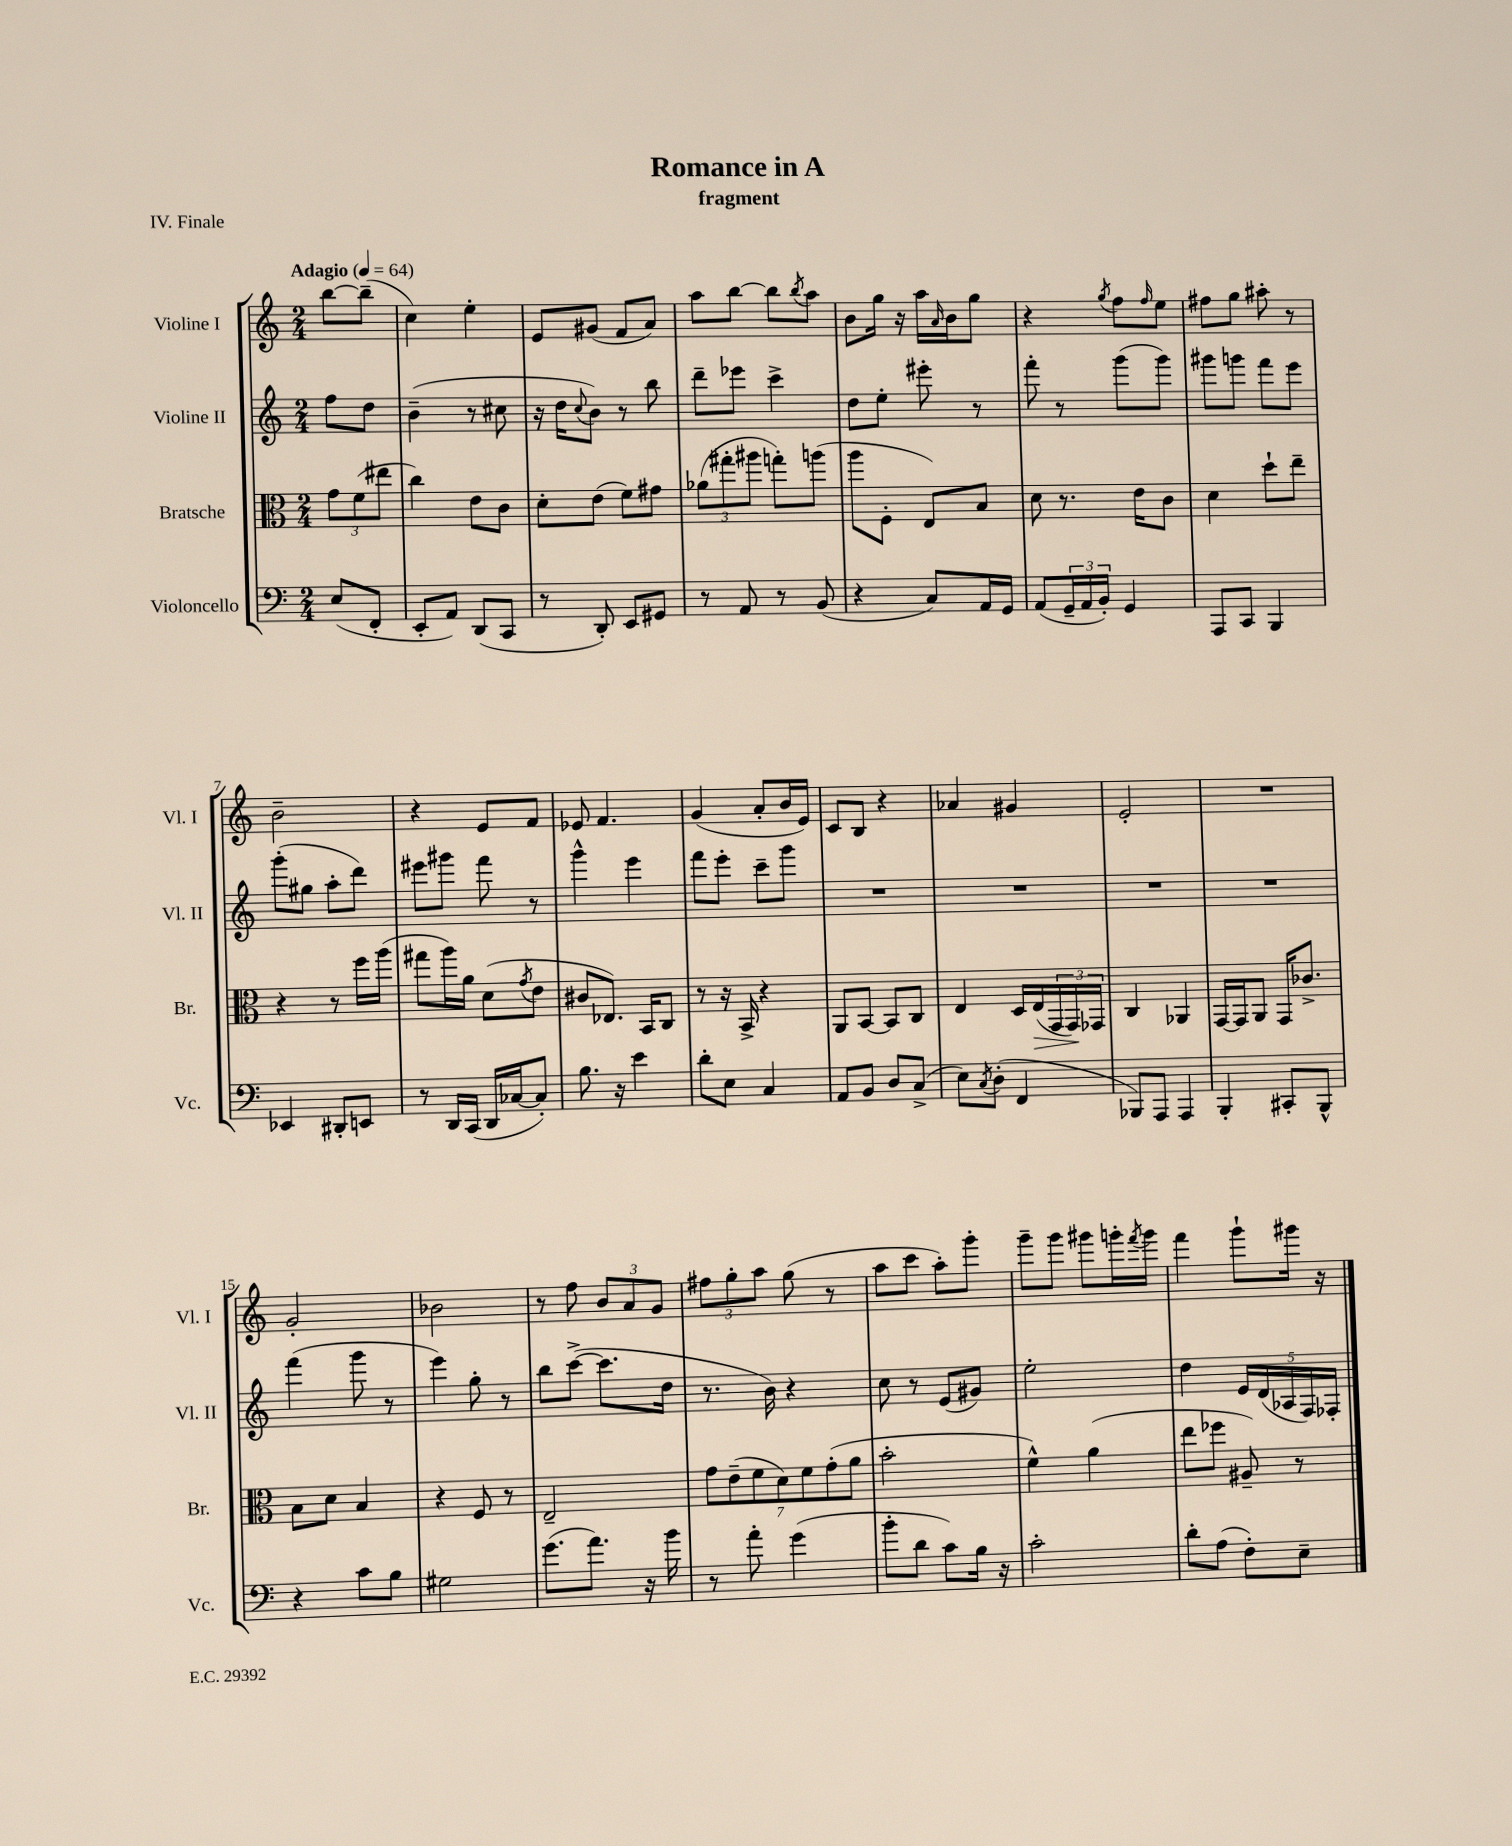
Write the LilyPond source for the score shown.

\header { title = "Romance in A" subtitle = "fragment" piece = "IV. Finale" }
<<
\new StaffGroup <<
\new Staff = "s0" \with { instrumentName = "Violine I" shortInstrumentName = "Vl. I" } {
    \clef treble \key c \major \numericTimeSignature \time 2/4 \partial 4 \tempo "Adagio" 4 = 64
    b''8~ b''8--( |
    c''4) e''4-. |
    e'8 gis'8( f'8 a'8) |
    a''8 b''8~ b''8 \acciaccatura { b''8 } a''8 |
    b'8 g''16 r16 a''16 \grace { a'16 } b'16 g''8 |
    r4 \acciaccatura { g''8 } f''8 \grace { f''16 } e''8 |
    fis''8 g''8 ais''8-. r8 |
    b'2-- |
    r4 e'8 f'8 |
    ees'8 f'4. |
    g'4( a'8-. b'16 e'16) |
    c'8 b8 r4 |
    aes'4 gis'4 |
    e'2-. |
    R2 |
    g'2-. |
    bes'2 |
    r8 f''8 \tuplet 3/2 { b'8 a'8 g'8 } |
    \tuplet 3/2 { fis''8 g''8-. a''8 } g''8( r8 |
    a''8 c'''8 a''8-.) g'''8-. |
    g'''8-- g'''8 gis'''8 g'''16-. \acciaccatura { f'''8 } g'''16 |
    f'''4 g'''8-! gis'''16 r16 \bar "|." |
}
\new Staff = "s1" \with { instrumentName = "Violine II" shortInstrumentName = "Vl. II" } {
    \clef treble \key c \major \numericTimeSignature \time 2/4 \partial 4
    f''8 d''8 |
    b'4--( r8 cis''8 |
    r16 d''16 \appoggiatura { c''8 } b'8) r8 b''8 |
    d'''8-- ees'''8 c'''4-> |
    d''8 e''8-. eis'''8-. r8 |
    f'''8-. r8 g'''8( g'''8) |
    gis'''8 g'''8 f'''8 e'''8 |
    g'''8-.( gis''8 a''8-. d'''8) |
    eis'''8 gis'''8 f'''8 r8 |
    g'''4-^ e'''4 |
    f'''8 e'''8-. c'''8-- g'''8 |
    R2 |
    R2 |
    R2 |
    R2 |
    f'''4( g'''8 r8 |
    e'''4) g''8-. r8 |
    b''8 c'''8~->( c'''8. d''16 |
    r8. b'16) r4 |
    c''8 r8 e'8( gis'8) |
    e''2-. |
    d''4 \tuplet 5/4 { e'16 d'16( aes16 f16) fes16-. } \bar "|." |
}
\new Staff = "s2" \with { instrumentName = "Bratsche" shortInstrumentName = "Br." } {
    \clef alto \key c \major \numericTimeSignature \time 2/4 \partial 4
    \tuplet 3/2 { g'8 f'8( eis''8 } |
    c''4) e'8 c'8 |
    d'8-. e'8( f'8) gis'8 |
    \tuplet 3/2 { aes'8( gis''8-. ais''8 } g''8-.) a''8( |
    a''8 f8-. e8) b8 |
    d'8 r8. e'16 c'8 |
    d'4 d''8-! e''8-- |
    r4 r8 f''16 a''16( |
    gis''8 a''16) a'16 d'8( \acciaccatura { g'8 } e'8 |
    cis'8 ees8.) b,16 c8 |
    r8 r16 b,16-> r4 |
    a,8 b,8~ b,8 c8 |
    e4 d16 e16\>( \tuplet 3/2 { g,16 g,16\!) ges,16 } |
    c4 aes,4 |
    g,16~ g,16 a,8 g,16 ces'8.-> |
    b8 d'8 b4 |
    r4 f8 r8 |
    e2-- |
    \tuplet 7/4 { g'8 e'8--( f'8 d'8) f'8 g'8-.( a'8 } |
    b'2-. |
    f'4-^) a'4( |
    e''8 fes''8 ais8--) r8 \bar "|." |
}
\new Staff = "s3" \with { instrumentName = "Violoncello" shortInstrumentName = "Vc." } {
    \clef bass \key c \major \numericTimeSignature \time 2/4 \partial 4
    e8( f,8-. |
    e,8-. a,8) d,8( c,8 |
    r8 d,8-.) e,8 gis,8 |
    r8 a,8 r8 b,8( |
    r4 c8) a,16 g,16 |
    a,8( \tuplet 3/2 { g,16-- a,16 b,16-.) } g,4 |
    a,,8 c,8 b,,4 |
    ees,4 dis,8-. e,8 |
    r8 d,16 c,16( d,16 ces16~ ces8-.) |
    b8. r16 e'4 |
    d'8-. e8 c4 |
    a,8 b,8 d8 c8->( |
    e8) \acciaccatura { c8 } d8-.( f,4 |
    bes,,8) a,,8 a,,4 |
    b,,4-. cis,8-. b,,8-^ |
    r4 c'8 b8 |
    gis2 |
    g'8.( a'8.) r16 b'16 |
    r8 a'8-. g'4( |
    b'8-. d'8 c'8) b16 r16 |
    c'2-. |
    d'8-. a8( f8-.) e8-- \bar "|." |
}
>>
>>
